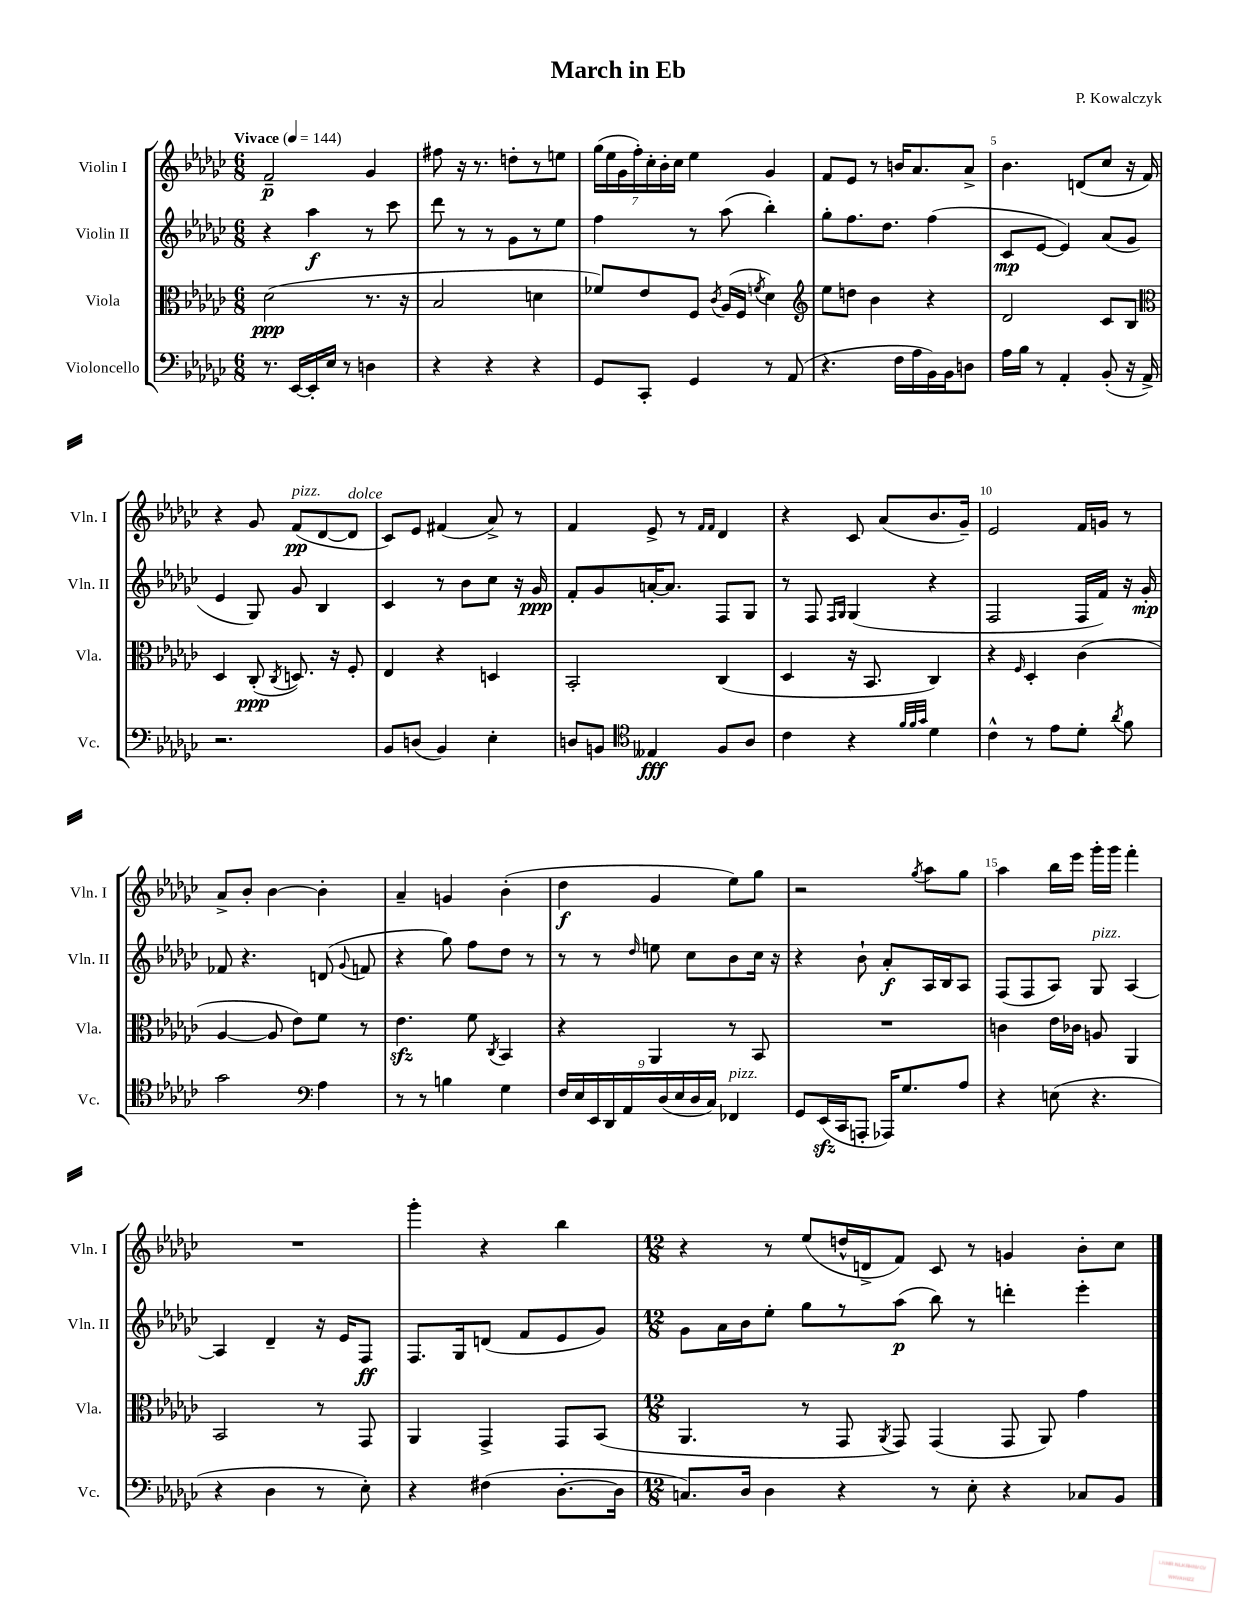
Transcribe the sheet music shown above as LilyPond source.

\header { title = "March in Eb" composer = "P. Kowalczyk" }
<<
\new StaffGroup <<
\new Staff = "s0" \with { instrumentName = "Violin I" shortInstrumentName = "Vln. I" } {
    \clef treble \key ges \major \numericTimeSignature \time 6/8 \tempo "Vivace" 4 = 144
    \autoBeamOff f'2--\p ges'4 |
    fis''8 r16 r8. d''8[-. r8 e''8] |
    \tuplet 7/4 { ges''16[( ees''16 ges'16 f''16-.) ces''16-. bes'16-. ces''16] } ees''4 ges'4 |
    f'8[ ees'8] r8 b'16[ aes'8. aes'8]-> |
    bes'4. d'8[( ces''8] r16 f'16) |
    r4 ges'8 f'8[\pp^\markup { \italic "pizz." }( des'8~ des'8]^\markup { \italic "dolce" } |
    ces'8[) ees'8] fis'4( aes'8->) r8 |
    f'4 ees'8-> r8 \grace { f'16[ f'16] } des'4 |
    r4 ces'8 aes'8[( bes'8. ges'16]--) |
    ees'2 f'16[ g'16] r8 |
    aes'8[-> bes'8]-. bes'4~ bes'4-. |
    aes'4-- g'4 bes'4-.( |
    des''4\f ges'4 ees''8[) ges''8] |
    r2 \acciaccatura { ges''8 } aes''8[ ges''8] |
    aes''4 bes''16[ ees'''16] ges'''16[-. ges'''16] f'''4-. |
    R2. |
    ges'''4-. r4 bes''4 |
    \numericTimeSignature \time 12/8 r4 r8 ees''8[( d''16-^ d'16-> f'8]) ces'8 r8 g'4 bes'8[-. ces''8] \bar "|." |
}
\new Staff = "s1" \with { instrumentName = "Violin II" shortInstrumentName = "Vln. II" } {
    \clef treble \key ges \major \numericTimeSignature \time 6/8
    \autoBeamOff r4 aes''4\f r8 ces'''8 |
    des'''8 r8 r8 ges'8[ r8 ees''8] |
    f''4 r8 aes''8( bes''4-.) |
    ges''8[-. f''8. des''8.] f''4( |
    ces'8[\mp ees'8]~ ees'4) aes'8[( ges'8] |
    ees'4 ges8) ges'8 bes4 |
    ces'4 r8 bes'8[ ces''8] r16 ges'16\ppp |
    f'8[-. ges'8 a'16~-. a'8.] f8[ ges8] |
    r8 f8 \grace { f16[ ges16] } ges4( r4 |
    f2 f16[ f'16]) r16 ges'16-.\mp |
    fes'8 r4. d'8( \appoggiatura { ges'8 } f'8 |
    r4 ges''8) f''8[ des''8] r8 |
    r8 r8 \grace { des''16 } e''8 ces''8[ bes'8 ces''16] r16 |
    r4 bes'8-! aes'8[-.\f aes16 bes16 aes8] |
    f8[( f8 aes8]) ges8^\markup { \italic "pizz." } aes4~ |
    aes4 des'4-- r16 ees'16[ f8]\ff |
    f8.[ ges16 d'8]( f'8[ ees'8 ges'8]) |
    \numericTimeSignature \time 12/8 ges'8[ aes'16 bes'16 ees''8]-. ges''8[ r8 aes''8]\p( bes''8) r8 d'''4-. ees'''4-. \bar "|." |
}
\new Staff = "s2" \with { instrumentName = "Viola" shortInstrumentName = "Vla." } {
    \clef alto \key ges \major \numericTimeSignature \time 6/8
    \autoBeamOff des'2\ppp( r8. r16 |
    bes2 d'4 |
    fes'8[) ees'8 f8] \acciaccatura { ces'8 } aes16[( f16] \acciaccatura { f'8 } des'4) |
    \clef treble ees''8[ d''8] bes'4 r4 |
    des'2 ces'8[ bes8] |
    \clef alto des4 ces8-.\ppp( \acciaccatura { ces8 } d8.) r16 f8-. |
    ees4 r4 d4 |
    bes,2-. ces4( |
    des4 r16 bes,8. ces4) |
    r4 \grace { f16 } des4-. ces'4( |
    aes4~ aes8 ees'8[) f'8] r8 |
    ees'4.\sfz f'8 \acciaccatura { ces8 } bes,4 |
    r4 aes,4 r8 bes,8 |
    R2. |
    c'4 ees'16[ ces'16] a8 aes,4 |
    bes,2 r8 ges,8 |
    aes,4 ges,4-> ges,8[ bes,8]( |
    \numericTimeSignature \time 12/8 aes,4. r8 ges,8 \acciaccatura { aes,8 } ges,8) ges,4( ges,8 aes,8) ges'4 \bar "|." |
}
\new Staff = "s3" \with { instrumentName = "Violoncello" shortInstrumentName = "Vc." } {
    \clef bass \key ges \major \numericTimeSignature \time 6/8
    \autoBeamOff r8. ees,16[~ ees,16-. ees16] r8 d4 |
    r4 r4 r4 |
    ges,8[ ces,8]-. ges,4 r8 aes,8( |
    r4. f16[ aes16 bes,16) bes,16 d8] |
    aes16[ bes16] r8 aes,4-. bes,8-.( r16 aes,16->) |
    r2. |
    bes,8[ d8]( bes,4) ees4-. |
    d8[ b,8] \clef tenor eeses4\fff f8[ aes8] |
    ces'4 r4 \grace { f'32[ f'32 ges'32] } des'4 |
    ces'4-^ r8 ees'8[ des'8]-. \acciaccatura { aes'8 } f'8 |
    ges'2 \clef bass aes4 |
    r8 r8 b4 ges4 |
    \tuplet 9/8 { f16[ ees16 ees,16 des,16 aes,16 des16( ees16 des16 ces16]) } fes,4^\markup { \italic "pizz." } |
    ges,8[ ees,16\sfz( ces,16 a,,8]-. aes,,16[) ges8. aes8] |
    r4 e8( r4. |
    r4 des4 r8 ees8-.) |
    r4 fis4( des8.[~-. des16] |
    \numericTimeSignature \time 12/8 c8.[) des16] des4 r4 r8 ees8-. r4 ces8[ bes,8] \bar "|." |
}
>>
>>
\layout { \context { \Score \override BarNumber.break-visibility = ##(#f #t #t) barNumberVisibility = #(every-nth-bar-number-visible 5) } }
